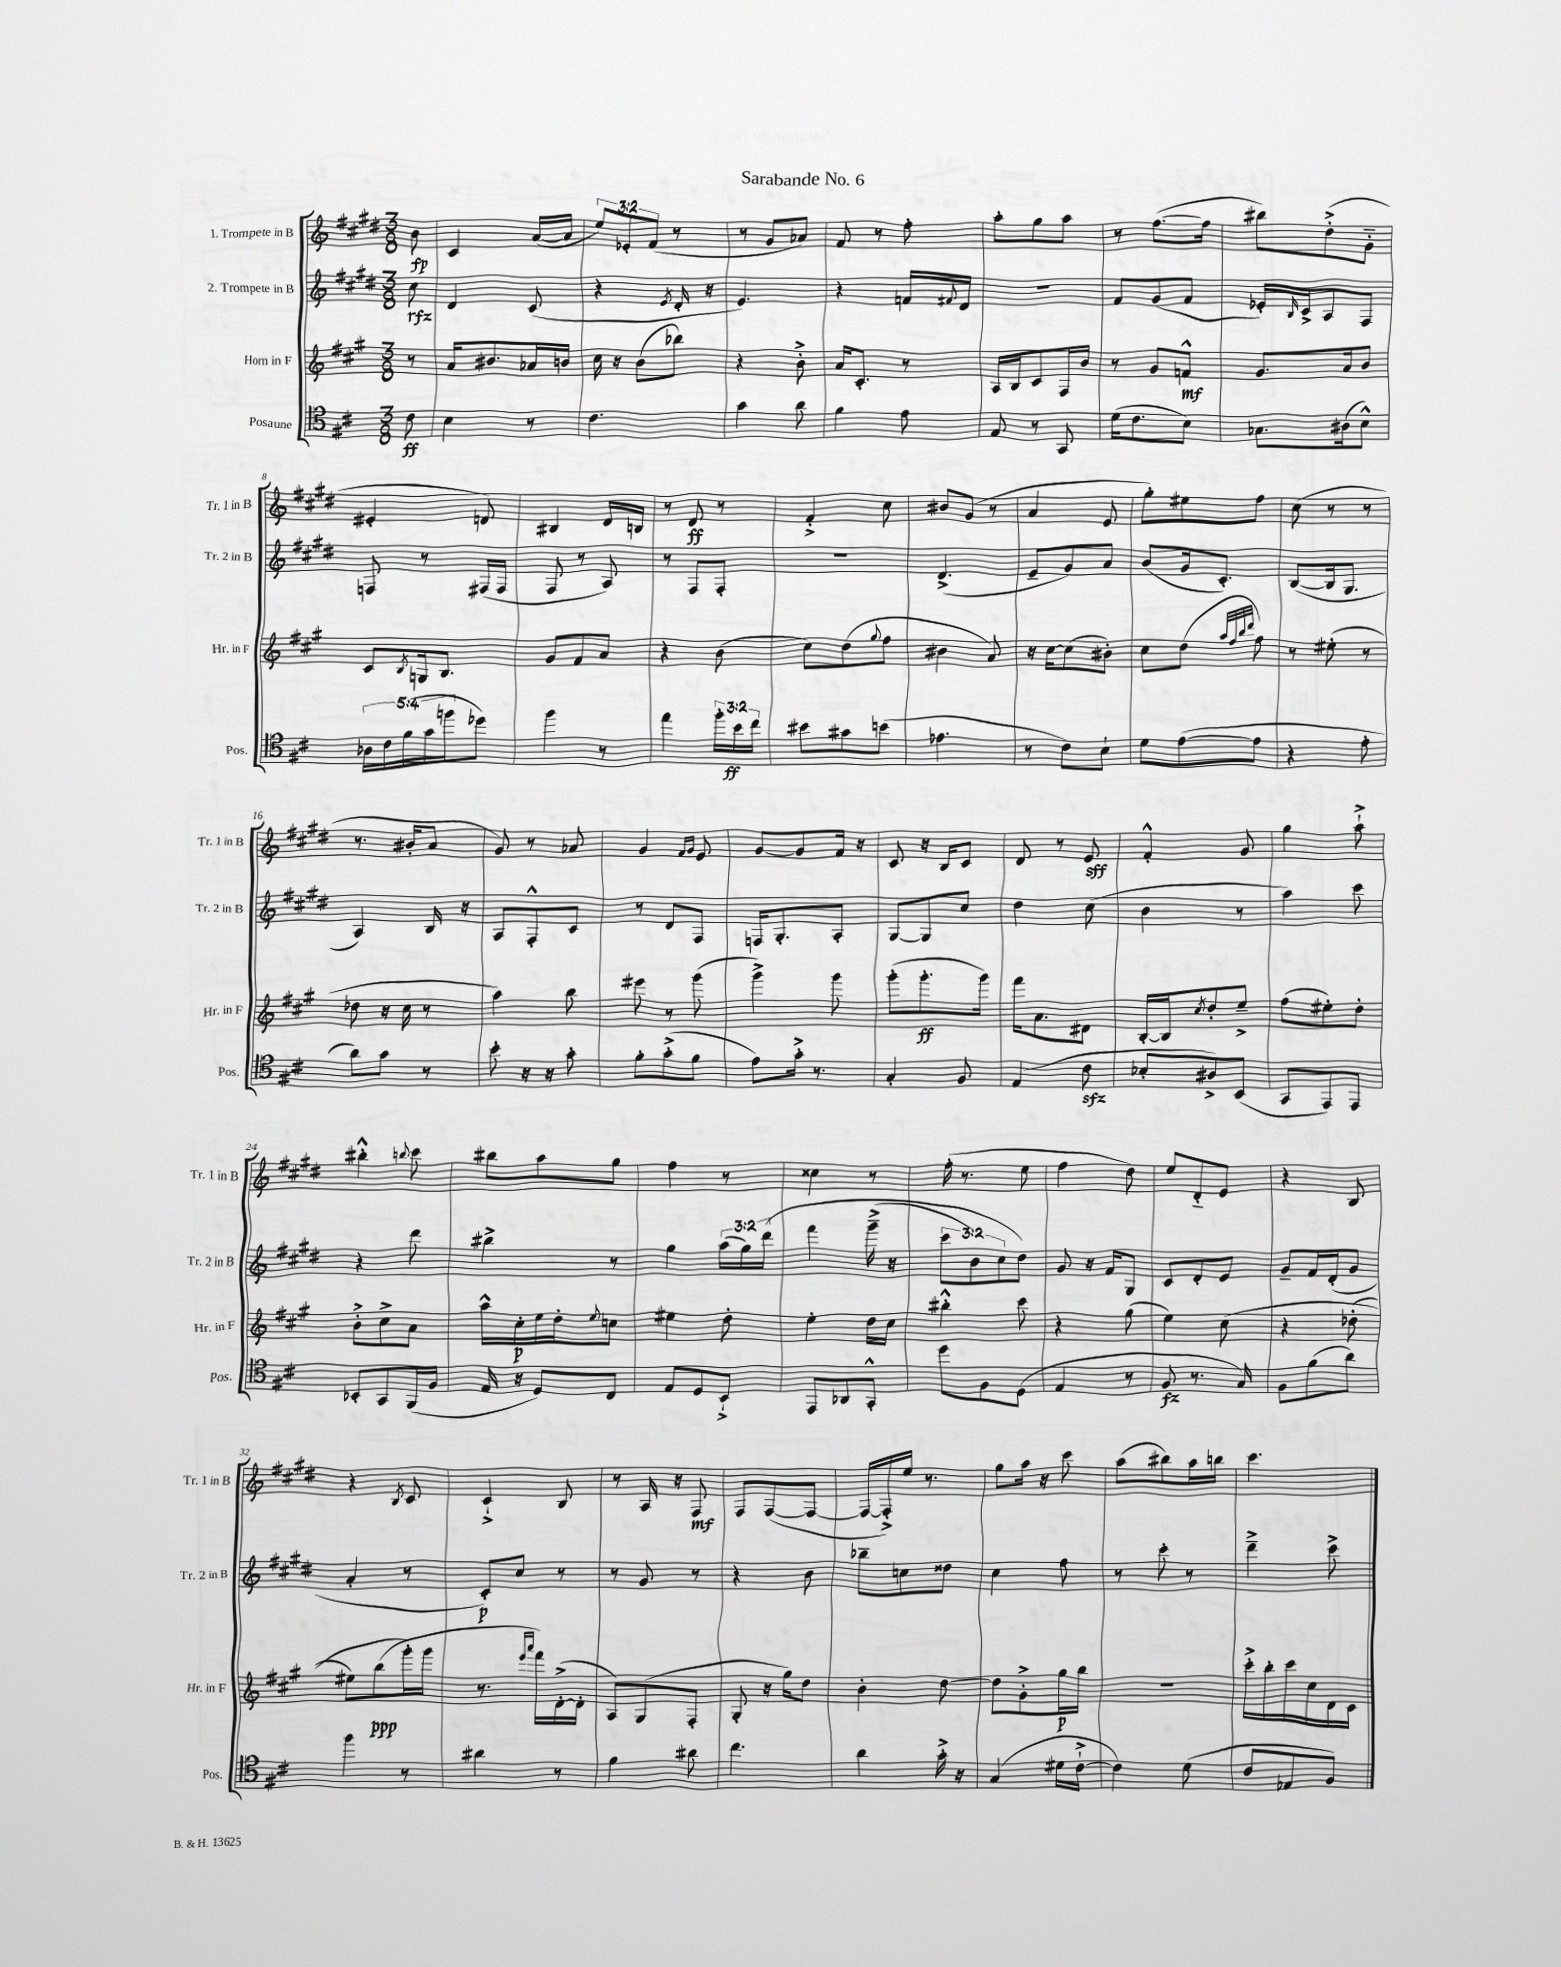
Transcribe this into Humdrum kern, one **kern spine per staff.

**kern	**kern	**kern	**kern
*staff4	*staff3	*staff2	*staff1
*clefC4	*clefG2	*clefG2	*clefG2
*k[f#c#]	*k[f#c#g#]	*k[f#c#g#d#]	*k[f#c#g#d#]
*M3/8	*M3/8	*M3/8	*M3/8
8c#	8r	8cc#	8b
=	=	=	=
4B	16a	4d#	4c#
.	8.b#	.	.
8r	16a-	(8c#	([16a
.	16b	.	16a]
=	=	=	=
4.c#	16cc#	4r	12ee)
.	16r	.	.
.	.	.	12e-'
.	(8b	.	.
.	.	.	(12f#
.	.	8qe	.
.	8bb-)	16d#'	8r
.	.	16r	.
=	=	=	=
4g	4r	4.e)	8r
.	.	.	8g#
8a	8b'^	.	8a-)
=	=	=	=
4f#	16a	4r	8f#
.	8.c#'	.	.
.	.	.	8r
8e	8r	16f	8ff#'
.	.	8qqf#	.
.	.	16d#	.
=	=	=	=
8E	16A	4.r	8aa'
.	16B	.	.
8r	8c#	.	8gg#
8GG	16F#	.	8aa
.	16b	.	.
=	=	=	=
(16d	8r	8f#	8r
8.c#	.	.	.
.	8g#	(8g#	([8.ff#
8B)	8f^^	8f#	.
.	.	.	16ff#]
=	=	=	=
8.G-	8.g#	16e-')	8bb#)
.	.	16qqB	.
.	.	16c#^	.
.	.	8A	(8dd#'^
(16A#	16a	.	.
8B^^)	8b	8F#	8g#'~
=	=	=	=
20A-	8c#	8F	4e#'
20c#	.	.	.
(20f#	.	.	.
.	8qB	.	.
.	16G	8r	.
20g	.	.	.
.	8.B	.	.
20ff	.	.	.
8dd-)	.	(16F#	8d)
.	.	16F#	.
=	=	=	=
4ff#	8g#	8F#	4B#
.	8f#	8r	.
8r	8a	8A)	16d#
.	.	.	16B
=	=	=	=
4ee	4r	8r	8r
.	.	8F#	8d#
24ff#'	(8b	8F#'	8r
24b	.	.	.
24cc#	.	.	.
=	=	=	=
8b#	8cc#)	4.r	4f#'^
8g#	(8dd	.	.
.	8qqgg#	.	.
(8b	8ff#	.	8cc#
=	=	=	=
4.e-	4b#	(4.d#^	8b#
.	.	.	(8g#
.	8a)	.	8r
=	=	=	=
8r	16r	8e~	4a
.	[16cc#	.	.
8c#)	(8cc#]	8g#)	.
8B`	8b#')	8a	8e
=	=	=	=
8d	8cc#	(8b	8gg#')
([8e	(8dd	16g#	8ee#
.	.	8.c#')	.
.	32qqaa	.	.
.	32qqff#	.	.
.	32qqbb	.	.
.	32qqddd	.	.
8e]	8ff#)	.	8ff#
=	=	=	=
4r	8r	([8B	(8cc#
.	(8ee#'	16B]	8r
.	.	8.G#	.
8e'	8r	.	8r
=	=	=	=
8a)	8dd-	4A)	8.r
8g	16r	.	.
.	16cc#	.	16b#'
8r	8r	16B	8a
.	.	16r	.
=	=	=	=
8b'	4aa)	8A	8g#)
16r	.	8F#'^^	8r
16r	.	.	.
8g'	8bb	8c#	8a-
=	=	=	=
8f#'	8eee#	8r	4g#
(8g'^	8r	8d#	.
.	.	.	16qqf#
.	.	.	16qqg#
8f#	(8ggg#	8F#	8e
=	=	=	=
8e)	4ggg#^)	16F	[8g#
.	.	8.G#'	.
16g'^	.	.	8g#]
8.r	.	.	.
.	8ggg#	8A'	16f#
.	.	.	16r
=	=	=	=
4G'	(8ggg#'	[8G#	8c#
.	8.ggg#'	8G#]	16r
.	.	.	16B
8F#	.	8cc#	8c#
.	16ggg#)	.	.
=	=	=	=
(4E	16fff#	4dd#	8d#
.	8.a	.	.
.	.	.	8r
8c#	8d#	(8cc#	8e
=	=	=	=
8B-'	[16B'	4b	4f#'^^
.	16B]	.	.
.	8qcc#	.	.
8A#^)	8dd'	.	.
(8BB	8ee~^	8r	8g#
=	=	=	=
8GG	(8ff#	4aa)	4gg#
8EE)	8ee#')	.	.
8EE	8dd'	8ccc#	8aa`^
=	=	=	=
8BB-'	8b'^	4r	4bb#'^^
8GG	8cc#^	.	.
.	.	.	8qqbb
(16FF#	8a	8ddd#	8ccc#
16F#	.	.	.
=	=	=	=
16E	16aa^^	4bb#^	8bb#
16r	16cc#'	.	.
8D)	16ee	.	8aa
.	16dd'	.	.
.	8qqee	.	.
8C#	8cc	8r	8gg#
=	=	=	=
8E	4ee#	4gg#	4ff#
8D	.	.	.
8BB`^	8dd'	(24aa	8r
.	.	24gg#)	.
.	.	&(24ddd#	.
=	=	=	=
8EE	4ee'	4fff#	4cc##
8AA-	.	.	.
8GG'^^	16dd	(16ggg#~^	8r
.	16cc#	16r	.
=	=	=	=
8dd	4bb#'^^	12ccc#	(16ff#'
.	.	.	8.r
.	.	12b)	.
8F#	.	.	.
.	.	12cc#	.
(8D	8ccc#	8dd#&)	8ee
=	=	=	=
4E	4r	8g#	4ff#
.	.	16r	.
.	.	16f#	.
8r	(8gg#	8G#	8dd#)
=	=	=	=
8F#	4ee)	8c#	8ee
8.r	.	8d#'	8d#'~
.	&(8cc#	8e	8e
16G)	.	.	.
=	=	=	=
8F#	4r	8g#~	4r
(8f#	.	16f#	.
.	.	(16d#'	.
8a)	(8dd-'	8g#	8B
=	=	=	=
4ff#	8ee#)	4a'	4r
.	(8bb	.	.
.	.	.	8qB
8r	16ggg#'&)	8r	8c#
.	16ggg#	.	.
=	=	=	=
4a#	8.r	8c#')	4c#`^
.	.	8cc#	.
.	16qqeee	.	.
.	16qqaaa	.	.
.	16fff#)	.	.
8r	([16d'^	8r	8B
.	16d']	.	.
=	=	=	=
4f#	8A)	8r	8r
.	(8G#	8g#	16A
.	.	.	16r
8a#	8F#'	8r	8F#
=	=	=	=
4.cc#	8G#'	4r	8F#
.	16r	.	([8F#
.	16gg#)	.	.
.	8dd	8b	8F#_
=	=	=	=
4a	4b'	8bb-~	16F#_
.	.	.	16F#'^])
.	.	8cc	16ee
.	.	.	8.r
16g'^	[8dd	8dd##	.
16r	.	.	.
=	=	=	=
(4G	8dd]	4cc#	8gg#
.	8g#'^	.	16aa
.	.	.	16r
16d#	16gg#	8ff#	8ccc#
[16c#`^	16bb	.	.
=	=	=	=
4c#])	4.r	8r	(8aa
.	.	8ccc#'	8bb#)
(8d	.	8r	16aa
.	.	.	16bb
=	=	=	=
8c#	16ccc#'^	4ddd#~^	4.ccc#
.	16bb'	.	.
8E-	16ccc#	.	.
.	16cc#	.	.
8F#)	16d	8ccc#^	.
.	16c#	.	.
==	==	==	==
*-	*-	*-	*-
